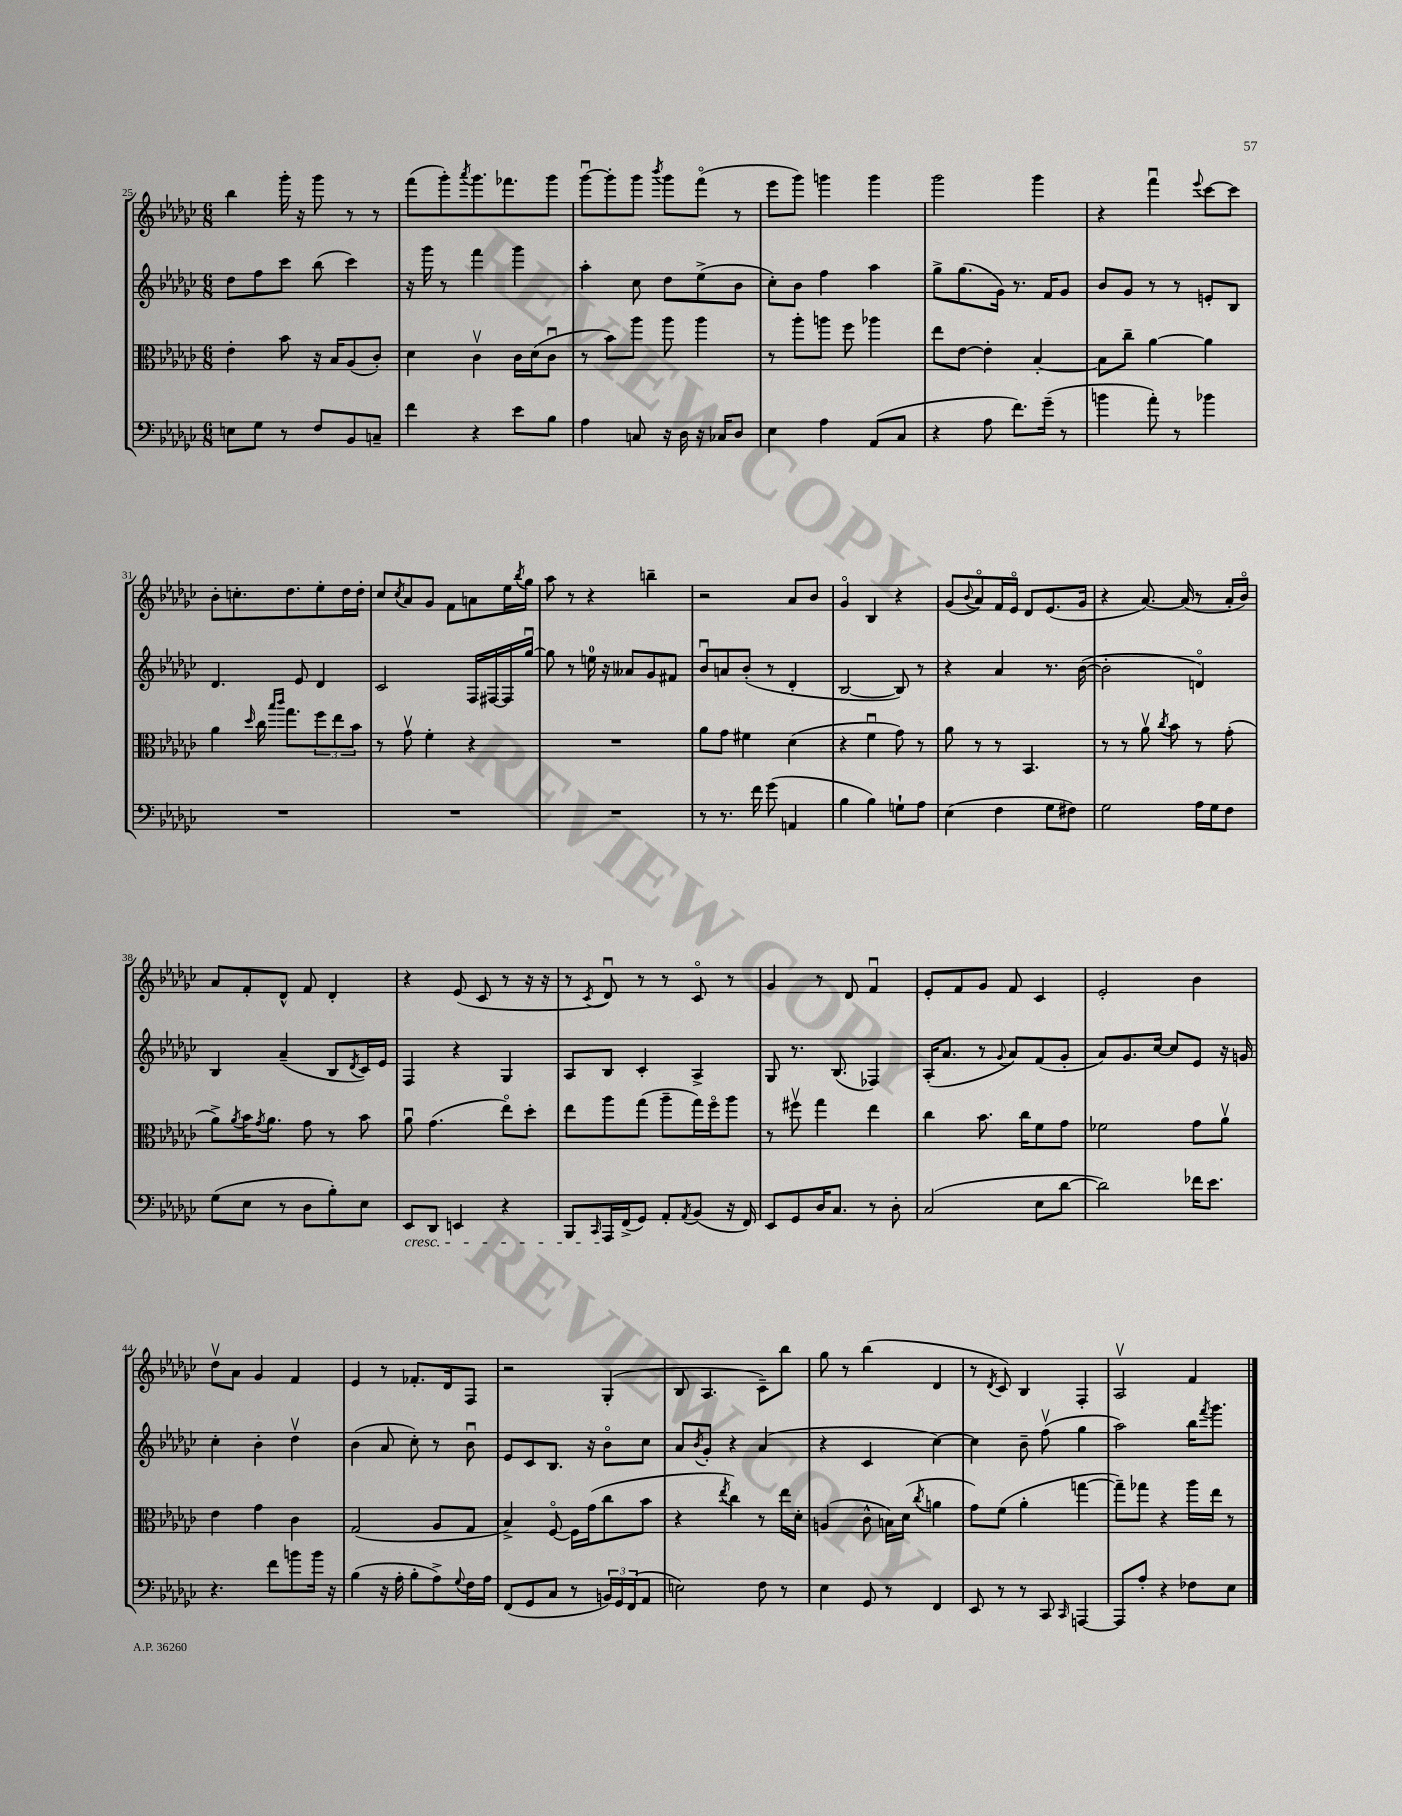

**kern	**kern	**kern	**kern
*staff4	*staff3	*staff2	*staff1
*clefF4	*clefC3	*clefG2	*clefG2
*k[b-e-a-d-g-c-]	*k[b-e-a-d-g-c-]	*k[b-e-a-d-g-c-]	*k[b-e-a-d-g-c-]
*M6/8	*M6/8	*M6/8	*M6/8
8E\L	4e-'\	8dd-\L	4bb-\
8G-\J	.	8ff\	.
8r	8b-\	8ccc-\J	16ggg-'\
.	.	.	16r
8F/L	16r	(8bb-\	8ggg-\
.	16B-/LK	.	.
8BB-/	(8A-/	4ccc-\)	8r
8C~/J	8c-'/J)	.	8r
=	=	=	=
4f\	4d-\	16r	(8fff\L
.	.	16ggg-\	.
.	.	8r	8ggg-'\)
.	.	.	8qaaa-/
4r	4c-v\	4fff\	8.ggg-\
.	.	.	8.fff-\
8e-\L	16c-\LL	4ggg-\	.
.	(16d-\J	.	.
8B-\J	8c-u\J	.	8ggg-\J
=	=	=	=
4A-\	8r	4aa-'\	[8ggg-u\L
.	8b-\L)	.	8ggg-'\]
8C/	8aa-\J	8cc-\	8ggg-\J
.	.	.	8qbbb-/
16r	8aa-\	8dd-\L	8ggg-\L
16D-\	.	.	.
16r	4aa-\	(8ee-^\	(8fffo\J
16C-/LK	.	.	.
8D-/J	.	8b-\J	8r
=	=	=	=
4E-\	8r	8cc-'\L)	8eee-\L
.	8aa-'\L	8b-\J	8ggg-\J)
4A-\	8aa\J	4ff\	4ggg\
.	8ff\	.	.
(8AA-/L	4aa-\	4aa-\	4ggg\
8C-/J	.	.	.
=	=	=	=
4r	8ee-\L	8gg-^\L	2ggg-\
.	[8e-\J	(8.gg-\	.
8A-\	4e-'\]	.	.
.	.	16g-\Jk)	.
8.f\L)	.	8.r	.
.	[4B-'/	.	4ggg-\
(16g-~\Jk	.	16f/LK	.
8r	.	8g-/J	.
=	=	=	=
4b\	8B-\]L	8b-/L	4r
.	8cc-~\J	8g-/J	.
8a-'\)	[4a-\	8r	4fffu\
8r	.	8r	.
.	.	.	8qqeee-/
4b-\	4a-\]	8e'/L	[8ccc-\L
.	.	8B-/J	8ccc-\]J
=	=	=	=
2.r	4a-\	4.d-/	8b-'\L
.	.	.	8.cc'\
.	16qqdd-/	.	.
.	16cc-\	.	.
.	16qqbb-/LL	.	.
.	16qqccc-/JJ	.	.
.	8.gg-\L	.	8.dd-\
.	.	8e-/	.
.	12ff\	4d-/	8ee-'\
.	12ee-\	.	.
.	.	.	16dd-\L
.	12b-\J	.	.
.	.	.	16dd-'\JJ
=	=	=	=
2.r	8r	2c-/	8cc-/L
.	.	.	8qcc-/
.	8g-v\	.	8a-/
.	4f'\	.	8g-/J
.	.	.	8f\L
.	4r	16F/LL	8a\
.	.	[16F#/	.
.	.	16F#/]	16ee-\L
.	.	.	8qbb-/
.	.	[16gg-u/JJ	16gg-\JJ
=	=	=	=
2.r	2.r	8gg-\]	8aa-\
.	.	8r	8r
.	.	16ee\	4r
.	.	16r	.
.	.	8a--/L	.
.	.	8g-/	4bb~\
.	.	8f#/J	.
=	=	=	=
8r	8a-\L	8b-u/L	2r
8.r	8g-\J	8a/	.
.	4f#\	(8b-'/J	.
16f\	.	.	.
(8g-\	.	8r	.
4AA/	(4d-\	4d-'/	8a-/L
.	.	.	8b-/J
=	=	=	=
4B-\	4r	[2B-/	4g-o/
4B-\)	4fu\	.	4B-/
8G`\L	8g-\)	8B-/])	4r
8A-\J	8r	8r	.
=	=	=	=
(4E-\	8a-\	4r	(8g-/L
.	.	.	8qqb-/
.	8r	.	8a-o/)
4F\	8r	4a-/	16f/L
.	.	.	16e-o/JJ
.	4.BB-/	.	8d-/L
8G-\L	.	8.r	(8.e-/
8F#\J)	.	.	.
.	.	([16b-\	16g-/Jk
=	=	=	=
2G-\	8r	2b-'\]	4r
.	8r	.	.
.	8a-v\	.	[8.a-/)
.	8qcc-/	.	.
.	8b-\	.	.
.	.	.	(16a-/]
16A-\LL	8r	4do/)	8r
16G-\J	.	.	.
8F\J	(8g-'\	.	16a-'/LL
.	.	.	16b-o/JJ)
=	=	=	=
(8G-\L	8a-^\L)	4B-/	8a-/L
.	8qa-/	.	.
8E-\J	16b-\K	.	8f'/
.	8qg-/	.	.
.	8.a-\J	.	.
8r	.	(4a-~/	8d-^^/J
8D-\L	8g-\	.	8f/
8B-'\)	8r	8B-/L	4d-'/
.	.	8qd-/	.
8E-\J	8b-\	16c-/L)	.
.	.	16e-/JJ	.
=	=	=	=
8EE-/L	8a-u\	4F/	4r
8DD-/J	(4.g-\	.	.
4EE/	.	4r	(8e-/
.	.	.	8c-/
4r	8ee-o\L)	4G-/	8r
.	8dd-'\J	.	16r
.	.	.	16r
=	=	=	=
8BBB-/L	8ee-\L	8A-/L	8r
16qqCC-/	.	.	8qc-/
16AAA-/L	8aa-\	8B-/J	8d-u/)
(16FF^/J	.	.	.
8GG-/J)	(8gg-\J	4c-'/	8r
8AA-'/L	8aa-~\L	.	8r
8qAA-/	.	.	.
(8BB-/J	16gg-\L)	4A-^/	8c-o/
.	16ffo\J	.	.
16r	8aa-\J	.	8r
16FF/)	.	.	.
=	=	=	=
8EE-/L	8r	8G-/	4g-/
8GG-/	8ff#v\	8.r	.
16D-/K	4gg-\	.	8r
8.C-/J	.	(8.B-/	.
.	.	.	8d-/
8r	4ee-\	4F-/)	4fu/
8D-'\	.	.	.
=	=	=	=
(2C-/	4cc-\	(16A-'/LK	8e-'/L
.	.	8.a-/J	.
.	.	.	8f/
.	8.b-\	8r	8g-/J
.	.	8qqg-/	.
.	.	8a-/L)	8f/
.	16cc-\LK	.	.
8E-\L	8f\	(8f/	4c-/
[8d-\J	8g-\J	8g-'/J	.
=	=	=	=
2d-\])	2f-\	8a-/L)	2e-'/
.	.	8.g-/	.
.	.	[16cc-/Jk	.
.	.	8cc-/]L	.
16f-\LK	8g-\L	8e-/J	4b-\
8.e-\J	.	.	.
.	8a-v\J	16r	.
.	.	16g/	.
=	=	=	=
4.r	4e-\	4cc-'\	8dd-v\L
.	.	.	8a-\J
.	4g-\	4b-'\	4g-/
8f\L	.	.	.
8b\	4c-\	4dd-v\	4f/
16b\Jk	.	.	.
16r	.	.	.
=	=	=	=
(4B-\	(2G-/	(4b-\	4e-/
16r	.	8a-/	8r
16A-'\	.	.	.
8B-'\L	.	8cc-'\)	8.f-'/L
8A-^\)	8A-/L	8r	.
.	.	.	16d-/k
8qqG-/	.	.	.
16F\L	8G-/J	8b-u\	8F/J
16A-\JJ	.	.	.
=	=	=	=
(8FF/L	4B-^/)	8e-/L	2r
8GG-/	.	8c-/	.
8C-/J	[8Fo/	8.B-/J	.
8r	16F\]LL	.	.
.	(16g-\J	16r	.
24BB/LL)	8cc-\	8b-o\L	(4G-'/
24GG-/	.	.	.
(24FF/J	.	.	.
8AA-/J	8b-\J	8cc-\J	.
=	=	=	=
2E\)	4r	8a-/L	8B-/
.	.	8qb-/	.
.	.	8g-'/J	4.A-/
.	8qee-/	.	.
.	4cc-\)	4r	.
8F\	8r	(4a-/	8c-~\L)
8r	16ee-\LL	.	8bb-\J
.	16d-'\JJ	.	.
=	=	=	=
4E-\	(4A/	4r	8gg-\
.	.	.	8r
8GG-/	8c-^^\	4c-/	(4bb-\
8r	16B\LL)	.	.
.	(16d-\JJ	.	.
.	8qcc-/	.	.
4FF/	4a\	[4cc-\)	4d-/
=	=	=	=
8EE-/	8g-\L)	4cc-\]	8r
.	.	.	8qd-/
8r	(8f\J	.	8c-/)
8r	4a-'\	8b-~\	4B-/
8CC-/	.	(8ffv\	.
16qqCC-/	.	.	.
[4AAA/	[4gg\	4gg-\	4F'/
=	=	=	=
8AAA/]L	8gg~\]L)	2aa-\)	2A-v/
8A-'/J	8gg-\J	.	.
4r	4r	.	.
8F-\L	16aa-\LL	16bb-\LK	4f/
.	.	8qfff/	.
.	16ee-\JJ	8.ggg-\J	.
8E-\J	8r	.	.
==	==	==	==
*-	*-	*-	*-
